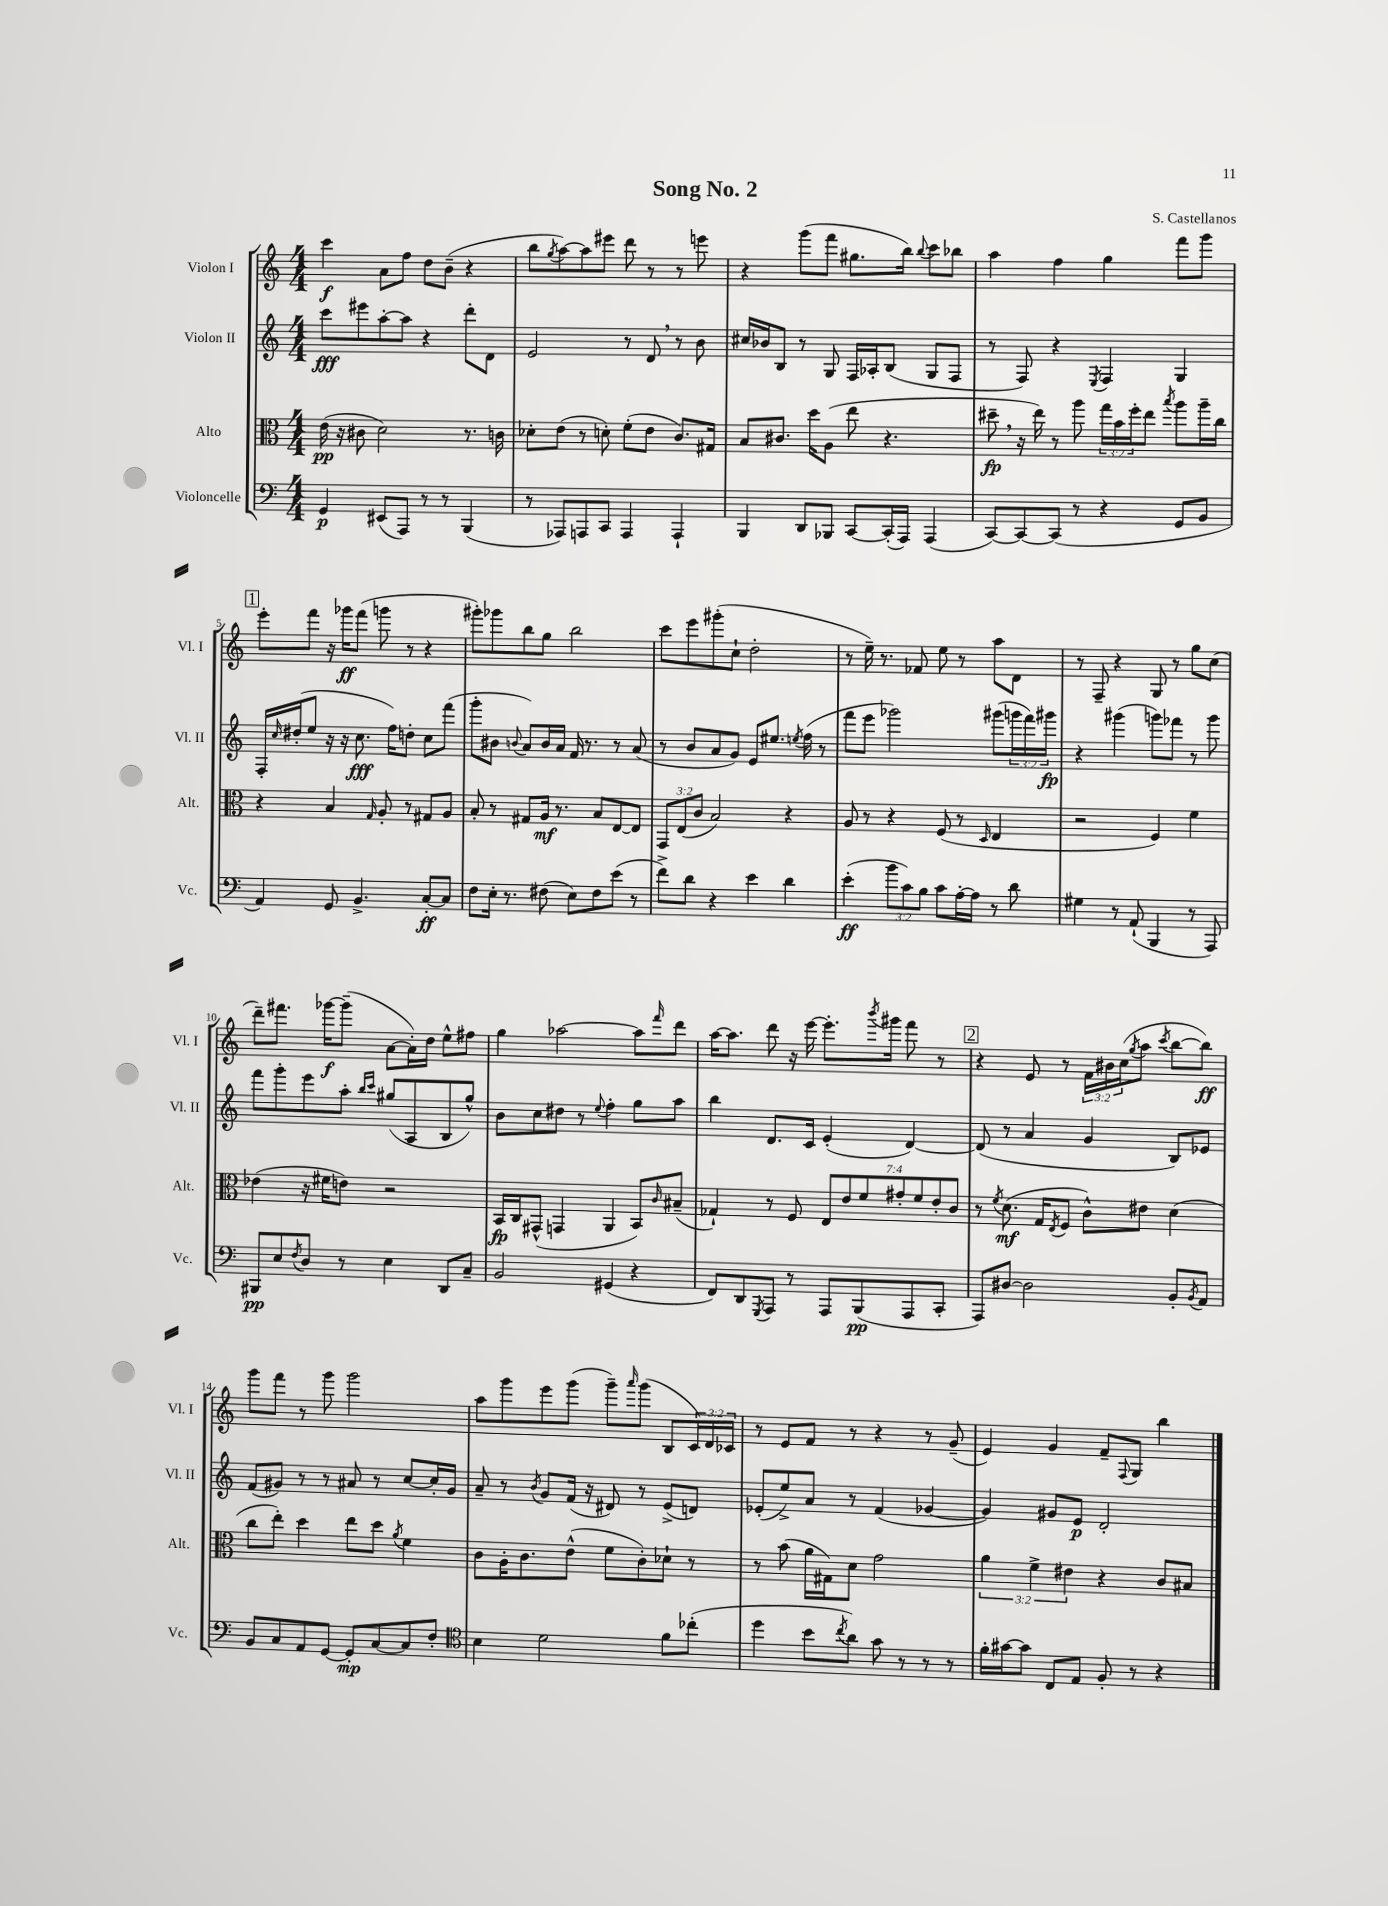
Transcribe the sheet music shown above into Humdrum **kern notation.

**kern	**kern	**kern	**kern
*staff4	*staff3	*staff2	*staff1
*clefF4	*clefC3	*clefG2	*clefG2
*k[]	*k[]	*k[]	*k[]
*M4/4	*M4/4	*M4/4	*M4/4
4GG	(16e	8ccc	4ccc
.	16r	.	.
.	8c#	8eee#	.
(8EE#	2d)	[8aa'	8a
8AAA)	.	8aa]	8ff
8r	.	4r	8dd
8r	.	.	(8b~
(4BBB	8.r	8ddd'	4r
.	.	8d	.
.	16c	.	.
=	=	=	=
8r	8d-'	2e	8bb
.	.	.	8qgg
8AAA-)	(8e	.	[8aa)
8AAA	8r	.	8aa]
8CC	8d')	.	8eee#
4AAA	(8f'	8r	8ddd
.	8e	8d	8r
4AAA`	8.c)	8r	8r
.	.	8b	8eee
.	16G#	.	.
=	=	=	=
4BBB	8B	16cc#	4r
.	.	16b-	.
.	8.c#	8B	.
8DD	.	8r	(8ggg
.	16dd	.	.
8BBB-	(8A	8G	8fff
[8CC	8ee	16F	8.gg#
.	.	16A-'	.
(16CC']	4.r	(8B	.
16AAA)	.	.	16bb)
.	.	.	8qqbb
(4AAA	.	8G	8ccc
.	.	8F	8bb-
=	=	=	=
[8CC)	8dd#~	8r	4aa
8CC_	16r	8F)	.
.	16ee)	.	.
(8CC]	8r	4r	4ff
8r	8aa	.	.
.	.	8qE	.
4r	24gg	4F	4gg
.	24b	.	.
.	24ff'	.	.
.	8ee	.	.
.	8qbb	.	.
8GG	8aa	4G	8fff
8BB	16aa~	.	8ggg
.	16cc	.	.
=	=	=	=
4AA)	4r	16F'	8eee'
.	.	16qqcc	.
.	.	(16dd#'	.
.	.	8ee	8fff
8GG	4B	16r	16r
.	.	16r	16ggg-
4.BB^	.	8.cc	(8fff
.	16qqG	.	.
.	8A'	.	8ggg
.	.	16ff)	.
.	8r	8dd'	8r
[8C'	8G#	8cc	4r
8C]	8A	(8fff	.
=	=	=	=
8F	8B'	8ggg'	8ggg#')
16E'	8r	8b#	8ggg-
8.r	.	.	.
.	.	8qqb	.
.	8G#	8a)	8bb
(8F#	16A	16b	8gg
.	8.r	16a	.
8E)	.	16f	2bb
.	.	8.r	.
8F#	8B	.	.
(8e	[8E	8r	.
8r	8E]	(8a	.
=	=	=	=
8f^)	12GG	8r	8ccc
.	(12E	.	.
8d	.	8b	8eee
.	12c	.	.
4r	2B)	8a	(8ggg#'
.	.	8g)	8cc`
4e	.	8e	2dd'
.	.	8.ee#	.
4d	4r	.	.
.	.	8qee	.
.	.	(16ff	.
.	.	8r	.
=	=	=	=
(4e'	8A	8fff	8r
.	8r	8eee	16ee~)
.	.	.	8.r
12b	4r	2ggg-)	.
12c)	.	.	.
.	.	.	8f-
12B	.	.	.
8c	(8F	.	8ee
[16A'	8r	.	8r
16A]	.	.	.
.	16qqD	.	.
8r	4E	(8ggg#	8aa
8d	.	24ggg	8d
.	.	24fff)	.
.	.	24ggg#	.
=	=	=	=
4G#	2r	4r	8r
.	.	.	8F~
8r	.	(4ggg#	4r
(8AA`	.	.	.
4BBB	4F)	8ggg)	8G
.	.	8fff-	8r
8r	4f	8r	8gg
8AAA)	.	8ggg	(8cc
=	=	=	=
8BBB#	(4e-	8fff	8ddd~)
8E	.	8ggg'	8.fff#
8qF	.	.	.
8D	16r	8eee	.
.	16f#	.	[16ggg-
8r	8e)	8aa'	(8ggg-~]
.	.	16qqbb	.
.	.	16qqccc	.
4E	2r	(8gg#	[8a
.	.	8A	16a'])
.	.	.	16dd
8DD	.	8B	8ee^^
8C~	.	8gg#^^)	8ff#
=	=	=	=
2BB	16BB	8b	4gg
.	16C	.	.
.	(8GG#^^	8cc	.
.	4GG	8dd#	[2aa-
.	.	8r	.
.	.	8qqee	.
(4GG#	4AA	4ff'	.
4r	8BB)	8gg	8aa-]
.	16qqc	.	16qqfff
.	(8B#~	8aa	8ddd
=	=	=	=
8FF)	4G-`)	4bb	[16aa
.	.	.	8.aa]
8DD	.	.	.
8qGGG	.	.	.
8AAA	8r	8.d	8ddd
8r	8F	.	16r
.	.	16c	[16eee
8AAA	14E	(4e'	8.eee']
.	14e	.	.
(8BBB	.	.	.
.	14f	.	.
.	.	.	8qbbb
.	.	.	16ggg#
.	14g#'	.	.
8AAA	.	[4d)	8fff
.	14f	.	.
.	14e'	.	.
8CC'	.	.	8r
.	14c	.	.
=	=	=	=
8AAA)	8r	(8d]	4r
.	8qf	.	.
[8D#	(8.d	8r	.
2D#]	.	4a	8e
.	16G	.	.
.	8qE	.	.
.	8F	.	8r
.	8c^^)	4g	24f
.	.	.	24b#
.	.	.	(24cc
.	.	.	8qgg
.	8e#	.	8aa
.	.	.	8qccc
8BB'	(4d	8B)	[8bb
8qBB	.	.	.
8AA	.	8e-	8bb])
=	=	=	=
8BB	8cc	(8f	8ggg
8C	8ee')	8g#)	8fff
8AA	4dd	8r	8r
[8GG	.	8r	8ggg
8GG']	8ee	8a#	2ggg
[8C	8dd	8r	.
.	8qa	.	.
8C]	4f	[8cc	.
8F'	.	16cc']	.
.	.	16g#	.
=	=	=	=
*clefC4	*	*	*
4B	8c	8a~	8aa
.	16A'	8r	8ggg
.	8.c	.	.
.	.	8qb	.
2d	.	8g	8eee
.	(8e^^	(16f	(8ggg
.	.	16r	.
.	8f	8d#)	8ggg~)
.	.	.	16qqaaa
.	8c')	8r	(8ggg
8f	8d-`	(8e^	8B
(8cc-'	8r	8d)	24c)
.	.	.	24d
.	.	.	24c-
=	=	=	=
4dd	8r	(8e-'	8r
.	(8b	8ee^)	8e
8b	16a	8a	8f
.	16G#)	.	.
8qcc	.	.	.
8a)	8d	8r	8r
8g	2g	(4f	4r
8r	.	.	.
8r	.	[4g-	8r
8r	.	.	(8g~
=	=	=	=
16f'	6a	4g-])	4e)
[16g#	.	.	.
8g#]	.	.	.
.	6f^	.	.
8C	.	8g#	4g
.	6e#	.	.
8E	.	8e	.
8F'	4r	2d'	8f~
.	.	.	8qqF
8r	.	.	8G
4r	8c	.	4bb
.	8B#	.	.
==	==	==	==
*-	*-	*-	*-
